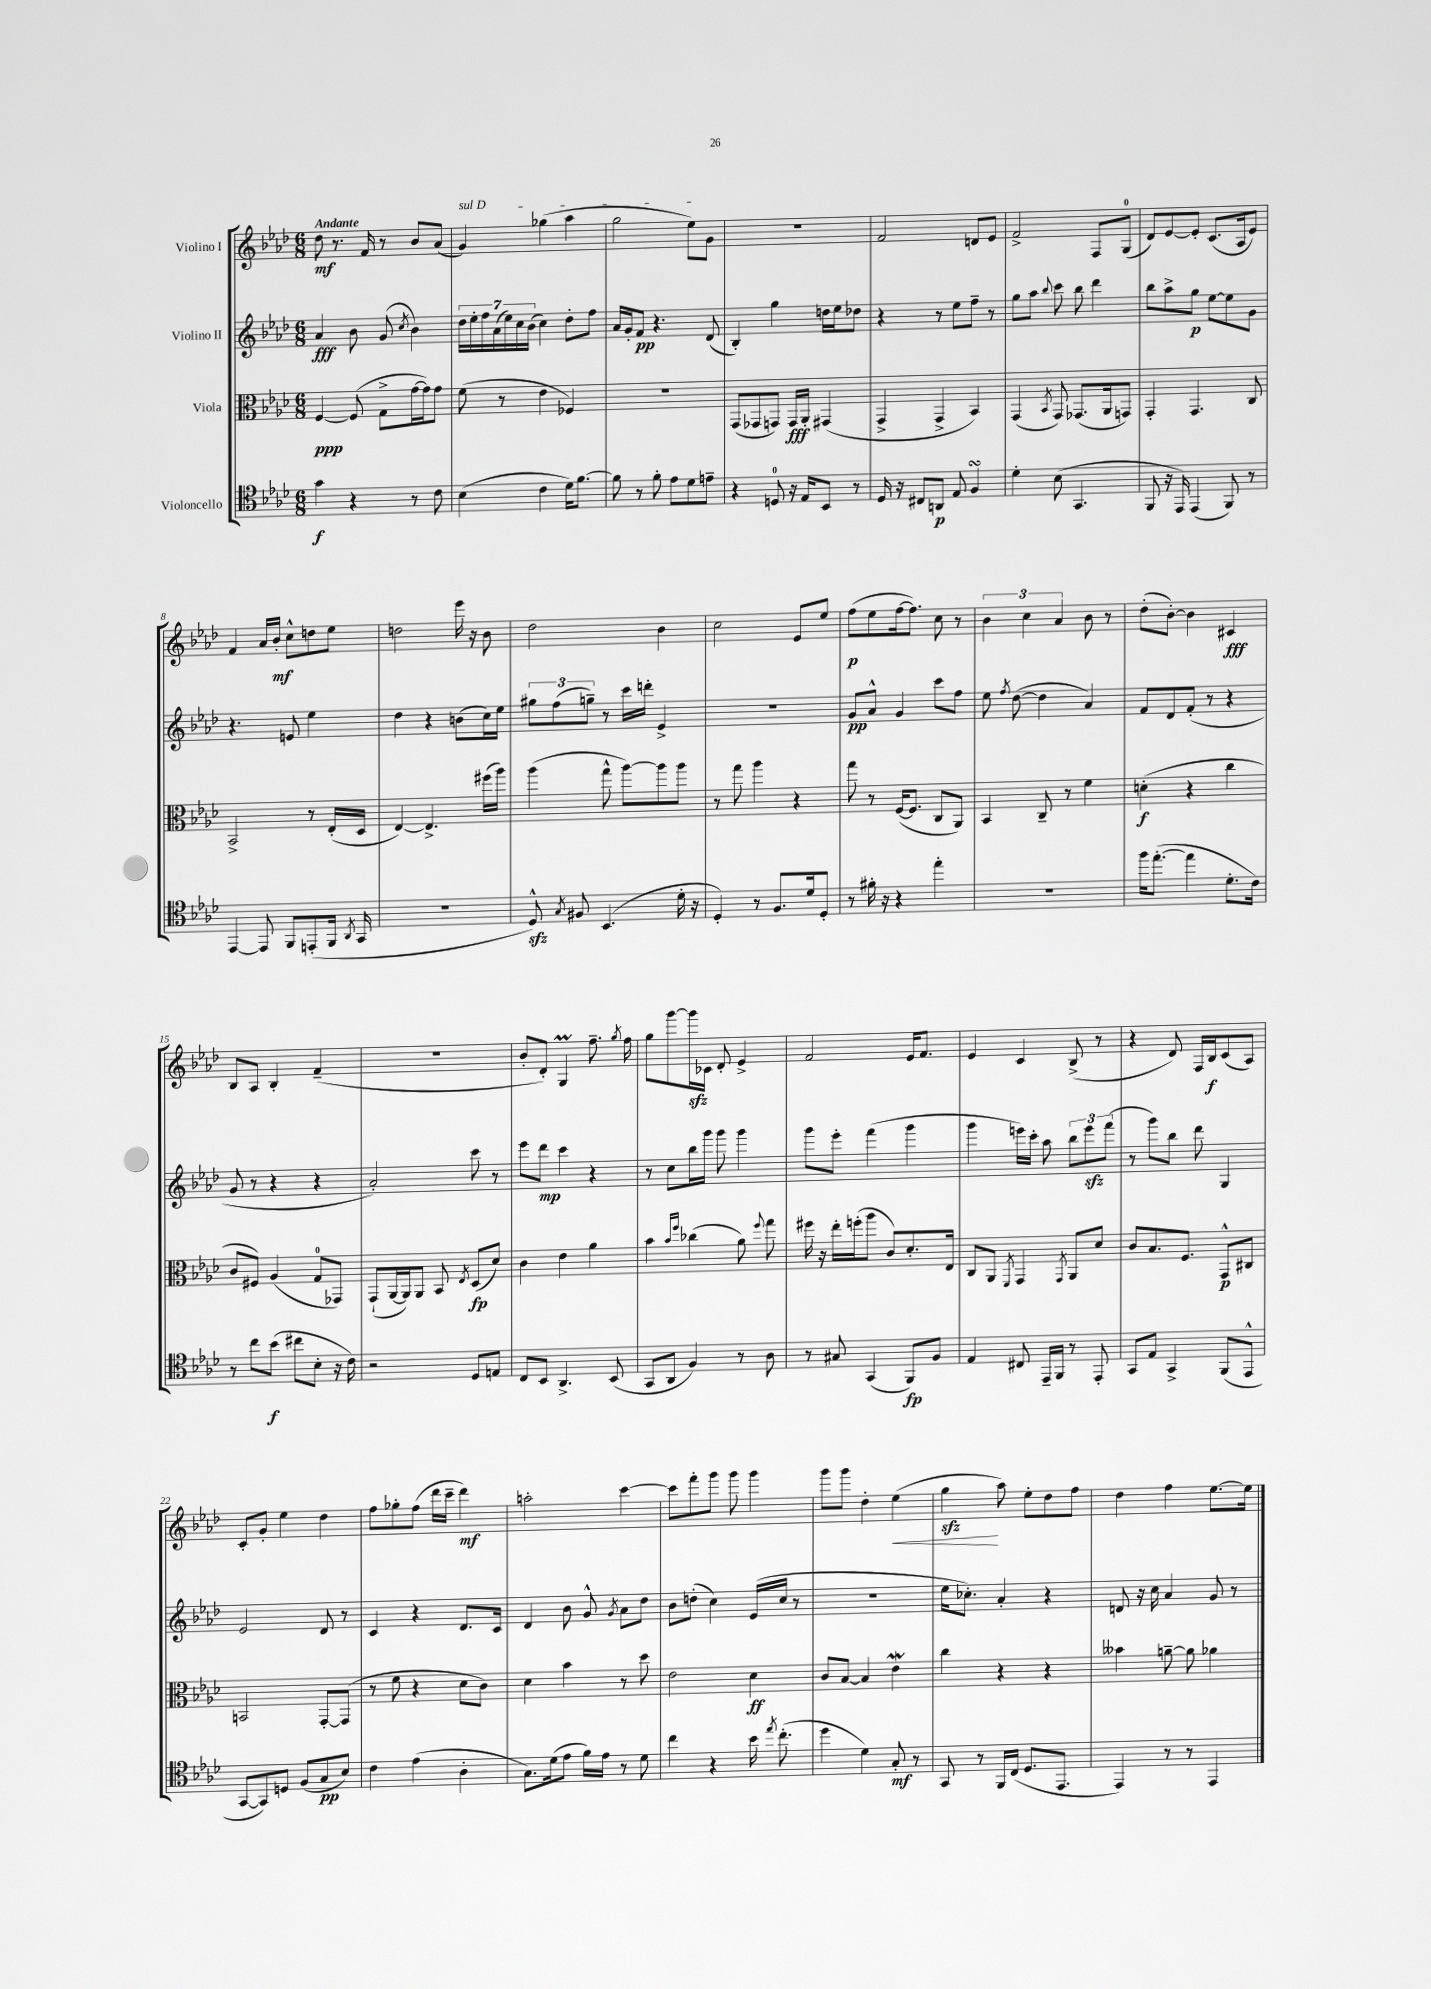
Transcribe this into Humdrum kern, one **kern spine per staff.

**kern	**kern	**kern	**kern
*staff4	*staff3	*staff2	*staff1
*clefC4	*clefC3	*clefG2	*clefG2
*k[b-e-a-d-]	*k[b-e-a-d-]	*k[b-e-a-d-]	*k[b-e-a-d-]
*M6/8	*M6/8	*M6/8	*M6/8
4g	[4F	4a-	8dd-
.	.	.	8.r
4r	(8F]	8b-	.
.	.	.	16f
.	8G^	(8g	8r
.	.	8qcc	.
8r	[16g	4b-)	8b-
.	16g])	.	.
8c	8g	.	(8a-
=	=	=	=
(4B-	(8f	28dd-	4g)
.	.	28ee-'	.
.	.	28ff	.
.	.	(28a-	.
.	8r	.	.
.	.	28ee-)	.
.	.	28cc	.
.	.	(28b-	.
4c	4e-	4cc)	(4gg-
16d-)	4F-)	8dd-'	4aa-
[8.f	.	.	.
.	.	8ff	.
=	=	=	=
8f]	2.r	16a-	2gg
.	.	16g'	.
8r	.	8f	.
8f'	.	4.r	.
8e-	.	.	.
8d-	.	.	8ee-)
8e~	.	(8d-	8g
=	=	=	=
4r	(8GG	4B-')	2.r
.	8GG-	.	.
8D	8GG)	4gg	.
16r	16GG	.	.
16E-	16AA-'	.	.
8BB-	(4GG#	16dd	.
.	.	16ee-	.
8r	.	8dd-	.
=	=	=	=
16D-	4GG^	4r	2f
16r	.	.	.
8C#	.	.	.
8AA	4GG^	8r	.
8E-	.	8ee-	.
4F	4BB-)	8ff~	8d
.	.	8r	8e-
=	=	=	=
4d-'	(4GG	8gg	2f^
.	.	8aa-	.
.	8qBB-	8qqbb-	.
(8B-	8GG)	8ccc	.
4.GG	(8.GG-	8bb-	.
.	.	4ddd-	8F
.	16AA-	.	.
.	8GG)	.	(8G
=	=	=	=
8FF	4GG'	8bb-	8d-)
16r	.	8aa-^	[8e-
16EE-)	.	.	.
(4EE-	4.GG	8gg	8e-']
.	.	[8ee-	(8.c
8FF)	.	8ee-]	.
.	.	.	16A-
8r	8C	8g	8e-)
=	=	=	=
[4EE-	2BB-^	4.r	4f
8EE-]	.	.	16a-
.	.	.	16b-'
8FF	.	8e	8cc^^
(8EE'	8r	4ee-	8dd
16FF	(16E-'	.	8ee-
8qAA-	.	.	.
16GG	16D-	.	.
=	=	=	=
2.r	[4E-)	4dd-	2dd
.	4.E-^]	4r	.
.	.	(8b	16eee-
.	.	.	16r
.	(16ff#	16cc)	8b-
.	16aa-)	16ee-	.
=	=	=	=
8D-^^)	(4aa-	12gg#	2dd-
.	.	(12ff	.
8qG	.	.	.
8F#	.	.	.
.	.	12gg~)	.
(4.BB-	8gg^^	8r	.
.	[8aa-)	16ccc	.
.	.	16ddd'	.
.	8aa-]	4e-^	4b-
16d-'	8aa-	.	.
16r	.	.	.
=	=	=	=
4D-')	8r	2.r	2cc
.	8gg	.	.
8r	4aa-	.	.
8.F	.	.	.
.	4r	.	8e-
16d-	.	.	.
8D-'	.	.	8ee-
=	=	=	=
8r	8gg	8g	(8ff
16f#'	8r	8a-^^	8ee-
16r	.	.	.
4r	([16F	4g	[16ff
.	8.F]	.	8.ff])
4ee-'	8C	8ccc	8cc
.	8AA-)	8ff	8r
=	=	=	=
2.r	4BB-	8ee-	6b-
.	.	8qff	.
.	.	([8dd-	.
.	.	.	6cc
.	8C~	4dd-]	.
.	.	.	6a-
.	8r	.	.
.	4f	4a-)	8b-
.	.	.	8r
=	=	=	=
16ff	(4d'	8f	(8dd-'
([8.ee-'	.	.	.
.	.	8d-	[8b-')
4ee-]	4r	(8f'	4b-]
.	.	8r	.
8.d-'	4cc	4r	4c#
16c)	.	.	.
=	=	=	=
8r	8c	8g	8B-
8cc	8F#)	8r	8A-
(8b-	(4A-	4r	4B-'
8cc#	.	.	.
8B-'	8G	4r	(4f~
16r	8GG-)	.	.
16c)	.	.	.
=	=	=	=
2r	(8GG`	2a-')	2.r
.	[16AA-	.	.
.	16AA-])	.	.
.	8AA-	.	.
.	8BB-	.	.
.	8qE-	.	.
8D-	(8D-	8ccc	.
8E	8d-)	8r	.
=	=	=	=
8C	4c	8eee-	8b-'
8BB-	.	8ddd-	8d-')
4.AA-^	4e-	4ccc	4G
.	4a-	4r	8.ff~
(8BB-	.	.	.
.	.	.	8qgg
.	.	.	16ff
=	=	=	=
8GG	4b-	8r	8gg
8AA-	.	8cc	[8ggg
.	16qqb-	.	.
.	16qqff	.	.
4F)	(4cc-	16bb-	16ggg]
.	.	16ggg	16c-
.	.	8ggg	8d-'
8r	8a-)	4ggg	4e-^
.	8qqff	.	.
8A-	8gg	.	.
=	=	=	=
8r	16ff#	8ggg	2f
.	16r	.	.
8G#	16ee-'	8eee-'	.
.	(16ff'	.	.
(4GG	8aa-	(4fff	.
.	8c)	.	.
8FF)	8.d-'	4ggg	16e-
.	.	.	8.f
8F	.	.	.
.	16E-	.	.
=	=	=	=
4E-	8C	4ggg	4e-
.	8AA-	.	.
.	8qFF	.	.
8C#	4GG	16eee)	4c
.	.	16ccc'	.
16EE-~	.	8aa-	.
16FF	.	.	.
.	8qGG	.	.
8r	8AA-	12bb-	(8B-^
.	.	12eee	.
8EE-'	8d-	.	8r
.	.	(12fff	.
=	=	=	=
8GG	8c	8r	4r
8E-	8.B-	8ggg)	.
4GG^	.	8bb-	8d-)
.	8.F	.	.
.	.	8ddd-	16F
.	.	.	16B-
(8FF	8GG^^	4G	(8c
8EE-^^	8C#	.	8A-)
=	=	=	=
[8GG	2BB	2e-	8c'
8GG])	.	.	8g'
8D	.	.	4ee-
(8F	.	.	.
8G	[8GG'	8d-	4dd-
8B-)	(8GG]	8r	.
=	=	=	=
4c	8r	4c	8ff
.	8f	.	8gg-'
(4e-	4r	4r	(8ff
.	.	.	16ddd-
.	.	.	16ccc~
4A-'	8d-	8.d-	4ddd-)
.	8c)	.	.
.	.	16c	.
=	=	=	=
8.G)	4d-	4d-	2aa'
(16d-	.	.	.
8e-	4b-	8b-	.
16f)	.	8g^^	.
16e-	.	.	.
.	.	8qg	.
8r	8r	8a-	[4ccc
8d-	8dd-	8dd-	.
=	=	=	=
4cc	2e-	8b-	8ccc]
.	.	(8dd'	8fff'
4r	.	4cc)	8ggg
.	.	.	8ggg
16b-	4d-	(16e-	4ggg
8qee-	.	.	.
(8.cc'	.	16cc	.
.	.	8r	.
=	=	=	=
4dd-	8c	2.r	8ggg
.	[8B-	.	8ggg
4d-)	4B-]	.	4dd-'
8G'	4e-	.	(4ee-
8r	.	.	.
=	=	=	=
8GG	4cc	16ee-	4gg
.	.	8.cc-')	.
8r	.	.	.
16FF	4r	4a-'	8aa-)
(16C	.	.	.
8.D-	.	.	8ee-'
.	4r	4r	8dd-
8.EE-	.	.	.
.	.	.	8ff
=	=	=	=
4EE-)	4b--	8d	4dd-
.	.	16r	.
.	.	16cc	.
8r	[8a~	4a-	4ff
8r	8a]	.	.
4EE-	4a-	8g	[8.ee-
.	.	8r	.
.	.	.	16ee-]
==	==	==	==
*-	*-	*-	*-
